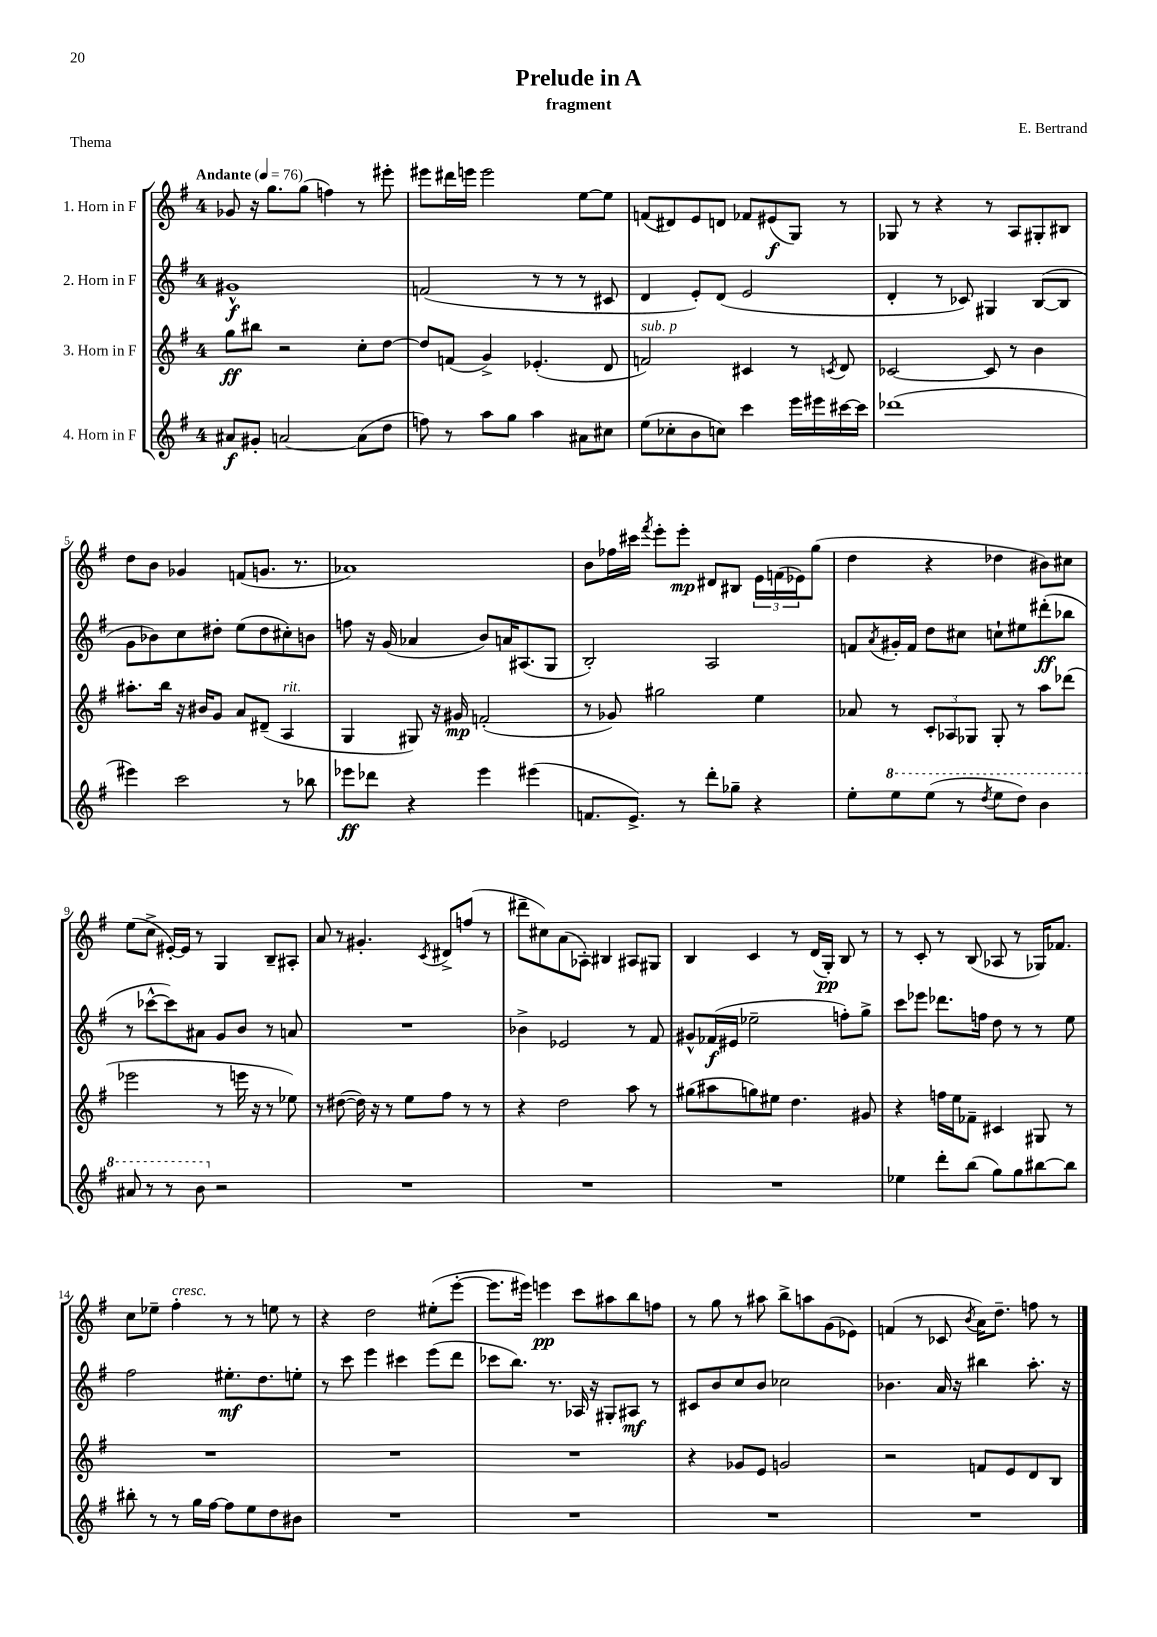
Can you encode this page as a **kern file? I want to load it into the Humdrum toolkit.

**kern	**dynam	**kern	**dynam	**kern	**dynam	**kern	**dynam
*part4	*part4	*part3	*part3	*part2	*part2	*part1	*part1
*staff4	*staff4	*staff3	*staff3	*staff2	*staff2	*staff1	*staff1
*I"4. Horn in F	*	*I"3. Horn in F	*	*I"2. Horn in F	*	*I"1. Horn in F	*
*clefG2	*	*clefG2	*	*clefG2	*	*clefG2	*
*k[f#]	*	*k[f#]	*	*k[f#]	*	*k[f#]	*
*M4/4	*	*M4/4	*	*M4/4	*	*M4/4	*
*MM76	*	*MM76	*	*MM76	*	*MM76	*
=1	=1	=1	=1	=1	=1	=1	=1
!	!	!	!	!	!	!LO:TX:a:B:t=Andante	!
8a#X/L	f	8gg\L	ff	1g#X^^	f	8g-X/	.
8g#X'/J	.	8bb#X\J	.	.	.	16r	.
.	.	.	.	.	.	8.gg\L	.
[2an/	.	2r	.	.	.	.	.
.	.	.	.	.	.	(8gg\J	.
.	.	.	.	.	.	4ffn\)	.
(8a\L]	.	8cc'\L	.	.	.	8r	.
8dd\J	.	[8dd\J	.	.	.	8eee#X'\	.
=2	=2	=2	=2	=2	=2	=2	=2
8ffn\)	.	8dd/L]	.	(2fn/	.	8eee#X\L	.
8r	.	(8fn/J	.	.	.	16ddd#X\L	.
.	.	.	.	.	.	16eeen\JJ	.
8aa\L	.	4g^/)	.	.	.	2eee\	.
8gg\J	.	.	.	.	.	.	.
4aa\	.	(4.e-X'/	.	8r	.	.	.
.	.	.	.	8r	.	.	.
8a#X\L	.	.	.	8r	.	[8ee\L	.
8cc#X\J	.	8d/	.	8c#X/	.	8ee\J]	.
=3	=3	=3	=3	=3	=3	=3	=3
!	!	!LO:TX:a:i:t=sub. p	!	!	!	!	!
(8ee\L	.	2fn/)	.	4d/	.	(8fn/L	.
8cc-X'\	.	.	.	.	.	8d#X/)	.
8b\	.	.	.	8e'/L)	.	8e/	.
8ccn\J)	.	.	.	(8d/J	.	8dn/J	.
4ccc\	.	4c#X/	.	2e/	.	8f-X/L	.
.	.	.	.	.	.	(8e#X/	f
16eee\LL	.	8r	.	.	.	8G/J)	.
16eee#X\	.	.	.	.	.	.	.
.	.	8qcn/	.	.	.	.	.
[16ccc#X\	.	8d/	.	.	.	8r	.
16ccc#\JJ]	.	.	.	.	.	.	.
=4	=4	=4	=4	=4	=4	=4	=4
(1ddd-X	.	[2c-X/	.	4d'/	.	8G-X/	.
.	.	.	.	.	.	8r	.
.	.	.	.	8r	.	4r	.
.	.	.	.	8c-X/)	.	.	.
.	.	8c-/]	.	4G#X/	.	8r	.
.	.	8r	.	.	.	8A/L	.
.	.	4b\	.	([8B/L	.	8G#X'/	.
.	.	.	.	8B/J]	.	8B#X/J	.
!!LO:LB:g=z
=5	=5	=5	=5	=5	=5	=5	=5
4eee#X\)	.	8.aa#X'\L	.	8g\L	.	8dd\L	.
.	.	.	.	8b-X\)	.	8b\J	.
.	.	16bb\Jk	.	.	.	.	.
2ccc\	.	16r	.	8cc\	.	4g-X/	.
.	.	16b#X/KL	.	.	.	.	.
.	.	8g/J	.	8dd#X'\J	.	.	.
.	.	8a/L	.	(8ee\L	.	(8fn/L	.
.	.	(8d#X~/J	.	8dd#\	.	8.gn/J	.
!	!	!LO:TX:a:i:t=rit.	!	!	!	!	!
8r	.	4A/	.	8cc#X'\)	.	.	.
.	.	.	.	.	.	8.r	.
8bb-X\	.	.	.	8bn\J	.	.	.
=6	=6	=6	=6	=6	=6	=6	=6
8eee-X\L	ff	4G/	.	8ffn\	.	1a-X)	.
8ddd-X\J	.	.	.	16r	.	.	.
.	.	.	.	(16g/	.	.	.
4r	.	8G#X/)	.	4a-X/	.	.	.
.	.	16r	.	.	.	.	.
.	.	16g#X/	mp	.	.	.	.
4eee-\	.	(2fn'/	.	8b/L)	.	.	.
.	.	.	.	16an/K	.	.	.
.	.	.	.	(8.A#X/	.	.	.
(4eee#X\	.	.	.	.	.	.	.
.	.	.	.	8G/J	.	.	.
=7	=7	=7	=7	=7	=7	=7	=7
8.fn/L	.	8r	.	2B'/)	.	8b\L	.
.	.	8g-X/)	.	.	.	16ff-X\L	.
8.e^/J)	.	.	.	.	.	16ccc#X\JJ	.
.	.	.	.	.	.	8qfff#/	.
.	.	2gg#X\	.	.	.	8eee'\L	.
8r	.	.	.	.	.	8eee'\J	mp
8ddd'\L	.	.	.	2A/	.	8d#X/L	.
8gg-X~\J	.	.	.	.	.	8B#X/J	.
4r	.	4ee\	.	.	.	24e\LL	.
.	.	.	.	.	.	(24fn\	.
.	.	.	.	.	.	24e-X\J)	.
.	.	.	.	.	.	(8gg\J	.
=8	=8	=8	=8	=8	=8	=8	=8
8ee'\L	.	8a-X/	.	8fn/L	.	4dd\	.
.	.	.	.	8qa/	.	.	.
*8va	*	*	*	*	*	*	*
8eee\	.	8r	.	16g#X'/L	.	.	.
.	.	.	.	16f/JJ	.	.	.
(8eee\J	.	12c'/L	.	8dd\L	.	4r	.
.	.	12A-X/	.	.	.	.	.
8r	.	.	.	8cc#X\J	.	.	.
.	.	12G-X/J	.	.	.	.	.
8qddd/	.	.	.	.	.	.	.
8eee\L	.	8G-'/	.	8ccn`\L	.	4dd-X\	.
8ddd\J)	.	8r	.	8ee#X\	.	.	.
4bb\	.	8aa\L	.	(8ddd#X'\	ff	8b#X\L)	.
.	.	(8ddd-X\J	.	8bb-X\J	.	8cc#X\J	.
!!LO:LB:g=z
=9	=9	=9	=9	=9	=9	=9	=9
8aa#X/	.	2eee-X\	.	8r	.	(8ee\L	.
8r	.	.	.	[8ccc-X^^\L	.	8cc^\J	.
8r	.	.	.	8ccc-\])	.	[16e#X'/LL)	.
.	.	.	.	.	.	16e#/JJ]	.
8bb\	.	.	.	8a#X\J	.	8r	.
*X8va	*	*	*	*	*	*	*
2r	.	8r	.	8g/L	.	4G/	.
.	.	16eeen\	.	8b/J	.	.	.
.	.	16r	.	.	.	.	.
.	.	8r	.	8r	.	8B~/L	.
.	.	8ee-X\)	.	8an/	.	8A#X'/J	.
=10	=10	=10	=10	=10	=10	=10	=10
1r	.	8r	.	1r	.	8a/	.
.	.	([8dd#X\	.	.	.	8r	.
.	.	16dd#\])	.	.	.	4.g#X'/	.
.	.	16r	.	.	.	.	.
.	.	8r	.	.	.	.	.
.	.	8ee\L	.	.	.	.	.
.	.	.	.	.	.	8qc/	.
.	.	8ff#\J	.	.	.	8d#X^/L	.
.	.	8r	.	.	.	(8ffn/J	.
.	.	8r	.	.	.	8r	.
=11	=11	=11	=11	=11	=11	=11	=11
1r	.	4r	.	4b-X^\	.	8ddd#X~\L	.
.	.	.	.	.	.	8cc#X\)	.
.	.	2dd\	.	2e-X/	.	(8a\	.
.	.	.	.	.	.	8A-X'\J)	.
.	.	.	.	.	.	4B#X/	.
.	.	8aa\	.	8r	.	8A#X/L	.
.	.	8r	.	8f#/	.	8G#X/J	.
=12	=12	=12	=12	=12	=12	=12	=12
1r	.	(8gg#X\L	.	8g#X^^/L	.	4B/	.
.	.	8aa#X\	.	(16f-X/L	f	.	.
.	.	.	.	16e#X/JJ	.	.	.
.	.	8ggn\)	.	2ee-X~\	.	4c/	.
.	.	8ee#X\J	.	.	.	.	.
.	.	4.dd\	.	.	.	8r	.
.	.	.	.	.	.	(16d/LL	.
.	.	.	.	.	.	16G'/JJ)	pp
.	.	.	.	8ffn'\L)	.	8B/	.
.	.	8g#X/	.	8gg^\J	.	8r	.
=13	=13	=13	=13	=13	=13	=13	=13
4ee-X\	.	4r	.	8ccc\L	.	8r	.
.	.	.	.	8eee-X\J	.	8c'/	.
8ddd'\L	.	16ffn\LL	.	8.ddd-X\L	.	8r	.
.	.	16ee\J	.	.	.	.	.
(8bb\J	.	8f-X~\J	.	.	.	(8B/	.
.	.	.	.	16ffn\Jk	.	.	.
8gg\L)	.	4c#X/	.	8dd\	.	8A-X/	.
8gg\	.	.	.	8r	.	8r	.
[8bb#X\	.	8G#X/	.	8r	.	16G-X/KL)	.
.	.	.	.	.	.	8.f-X/J	.
8bb#\J]	.	8r	.	8ee\	.	.	.
!!LO:LB:g=z
=14	=14	=14	=14	=14	=14	=14	=14
8bb#X'\	.	1r	.	2ff#\	.	8cc\L	.
8r	.	.	.	.	.	8ee-X~\J	.
!	!	!	!	!	!	!LO:TX:a:i:t=cresc.	!
8r	.	.	.	.	.	4ff#'\	.
16gg\LL	.	.	.	.	.	.	.
[16ff#\JJ	.	.	.	.	.	.	.
8ff#\L]	.	.	.	8.ee#X'\L	mf	8r	.
8ee\	.	.	.	.	.	8r	.
.	.	.	.	8.dd\	.	.	.
8dd\	.	.	.	.	.	8een\	.
8b#X\J	.	.	.	8een'\J	.	8r	.
=15	=15	=15	=15	=15	=15	=15	=15
1r	.	1r	.	8r	.	4r	.
.	.	.	.	8ccc\	.	.	.
.	.	.	.	4eee\	.	2dd\	.
.	.	.	.	4ccc#X\	.	.	.
.	.	.	.	(8eee\L	.	(8ee#X'\L	.
.	.	.	.	8ddd\J	.	[8eee'\J	.
=16	=16	=16	=16	=16	=16	=16	=16
1r	.	1r	.	8ccc-X\L	.	8.eee\L]	.
.	.	.	.	8.bb\J)	.	.	.
.	.	.	.	.	.	16eee#X\Jk)	.
.	.	.	.	.	.	4eeen\	pp
.	.	.	.	8.r	.	.	.
.	.	.	.	16A-X/	.	8ccc\L	.
.	.	.	.	16r	.	.	.
.	.	.	.	8G#X'/L	.	8aa#X\	.
.	.	.	.	8A#X/J	mf	8bb\	.
.	.	.	.	8r	.	8ffn\J	.
=17	=17	=17	=17	=17	=17	=17	=17
1r	.	4r	.	8c#X/L	.	8r	.
.	.	.	.	8b/	.	8gg\	.
.	.	8g-X/L	.	8cc/	.	8r	.
.	.	8e/J	.	8b/J	.	8aa#X\	.
.	.	2gn/	.	2cc-X\	.	8bb^\L	.
.	.	.	.	.	.	8aan\	.
.	.	.	.	.	.	(8g\	.
.	.	.	.	.	.	8e-X\J)	.
=18	=18	=18	=18	=18	=18	=18	=18
1r	.	2r	.	4.b-X\	.	(4fn/	.
.	.	.	.	.	.	8r	.
.	.	.	.	16a/	.	8c-X/	.
.	.	.	.	16r	.	.	.
.	.	.	.	.	.	8qb/	.
.	.	8fn/L	.	4bb#X\	.	16a\KL)	.
.	.	.	.	.	.	8.dd~\J	.
.	.	8e/	.	.	.	.	.
.	.	8d/	.	8.aa'\	.	8ffn\	.
.	.	8B/J	.	.	.	8r	.
.	.	.	.	16r	.	.	.
==	==	==	==	==	==	==	==
*-	*-	*-	*-	*-	*-	*-	*-
